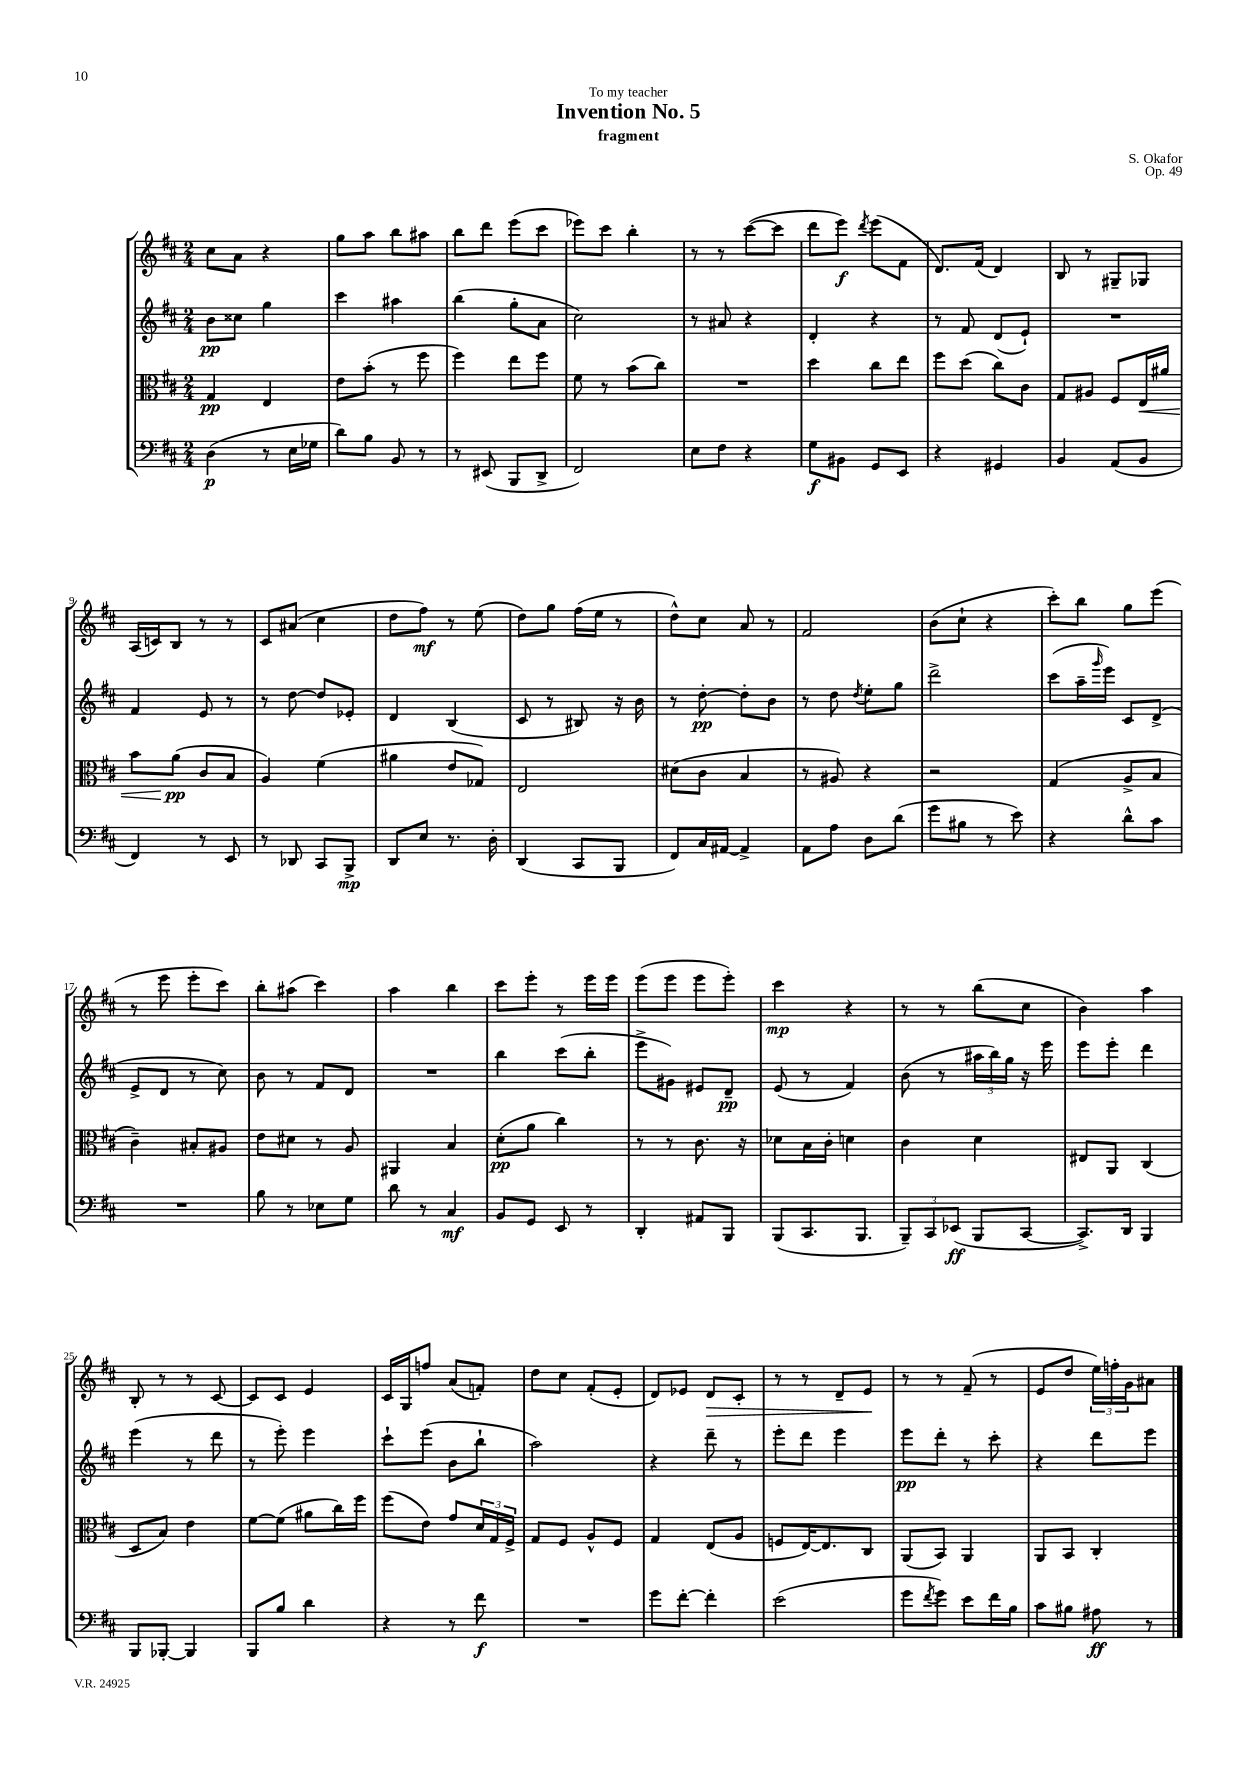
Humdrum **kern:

**kern	**kern	**kern	**kern
*staff4	*staff3	*staff2	*staff1
*clefF4	*clefC3	*clefG2	*clefG2
*k[f#c#]	*k[f#c#]	*k[f#c#]	*k[f#c#]
*M2/4	*M2/4	*M2/4	*M2/4
(4D	4G	8b	8cc#
.	.	8cc##	8a
8r	4E	4gg	4r
16E	.	.	.
16G-	.	.	.
=	=	=	=
8d)	8e	4ccc#	8gg
8B	(8b'	.	8aa
8BB	8r	4aa#	8bb
8r	8ff#	.	8aa#
=	=	=	=
8r	4ff#)	(4bb	8bb
(8EE#	.	.	8ddd
8BBB	8ee	8gg'	(8eee
8DD^	8ff#	8a	8ccc#
=	=	=	=
2FF#)	8f#	2cc#)	8eee-)
.	8r	.	8ccc#
.	(8b	.	4bb'
.	8cc#)	.	.
=	=	=	=
8E	2r	8r	8r
8F#	.	8a#	8r
4r	.	4r	([8ccc#
.	.	.	8ccc#]
=	=	=	=
8G	4dd	4d'	8ddd
8BB#	.	.	8eee)
.	.	.	8qddd
8GG	8cc#	4r	(8eee
8EE	8ee	.	8f#
=	=	=	=
4r	8ff#	8r	8.d)
.	(8dd	8f#	.
.	.	.	(16f#
4GG#	8cc#)	(8d	4d)
.	8c#	8e`)	.
=	=	=	=
4BB	8G	2r	8B
.	8A#	.	8r
(8AA	8F#	.	8G#~
8BB	16E	.	8G-
.	16a#	.	.
=	=	=	=
4FF#)	8b	4f#	(16A
.	.	.	16c)
.	(8a	.	8B
8r	8c#	8e	8r
8EE	8B	8r	8r
=	=	=	=
8r	4A)	8r	8c#
8DD-	.	[8dd	(8a#
8CC#	(4f#	8dd]	4cc#
8BBB^	.	8e-'	.
=	=	=	=
8DD	4a#	4d	8dd
8E	.	.	8ff#)
8.r	8e	(4B	8r
.	8G-)	.	(8ee
16D'	.	.	.
=	=	=	=
(4DD	2E	8c#	8dd)
.	.	8r	8gg
8CC#	.	8B#)	(16ff#
.	.	.	16ee
8BBB	.	16r	8r
.	.	16b	.
=	=	=	=
8FF#)	(8d#	8r	8dd^^)
16C#	8c#	[8dd'	8cc#
[16AA#	.	.	.
4AA#^]	4B	8dd']	8a
.	.	8b	8r
=	=	=	=
8AA	8r	8r	2f#
8A	8A#)	8dd	.
.	.	8qdd	.
8D	4r	8ee'	.
(8d	.	8gg	.
=	=	=	=
8g	2r	2ddd^	(8b
8B#	.	.	8cc#`
8r	.	.	4r
8e)	.	.	.
=	=	=	=
4r	(4G	(8ccc#	8ccc#')
.	.	16aa~	8bb
.	.	16qqggg	.
.	.	16eee)	.
8d^^	8A^	8c#	8gg
8c#	8B	(8d^	(8eee
=	=	=	=
2r	4c#~)	8e^	8r
.	.	8d	8eee
.	8B#'	8r	8eee'
.	8A#	8cc#)	8ccc#)
=	=	=	=
8B	8e	8b	8bb'
8r	8d#	8r	(8aa#
8E-	8r	8f#	4ccc#)
8G	8A	8d	.
=	=	=	=
8d	4AA#	2r	4aa
8r	.	.	.
4C#	4B	.	4bb
=	=	=	=
8BB	(8d'	4bb	8ccc#
8GG	8a	.	8eee'
8EE	4cc#)	(8ccc#	8r
8r	.	8bb'	16eee
.	.	.	16eee
=	=	=	=
4DD'	8r	8eee^	(8eee
.	8r	8g#)	8eee
8AA#	8.c#	8e#	8eee
8BBB	.	8d~	8eee')
.	16r	.	.
=	=	=	=
(8BBB	8d-	(8e	4ccc#
8.CC#	16B	8r	.
.	16c#'	.	.
.	4d	4f#)	4r
8.BBB	.	.	.
=	=	=	=
12BBB~)	4c#	(8b	8r
12CC#	.	.	.
.	.	8r	8r
(12EE-	.	.	.
8BBB	4d	24aa#	(8bb
.	.	24bb)	.
.	.	24gg	.
[8CC#	.	16r	8cc#
.	.	16eee	.
=	=	=	=
8.CC#^])	8E#	8eee	4b)
.	8AA	8eee'	.
16DD	.	.	.
4BBB	(4C#	4ddd	4aa
=	=	=	=
8BBB	8D	(4eee	8B'
[8BBB-'	8B)	.	8r
4BBB-]	4e	8r	8r
.	.	8ddd	[8c#
=	=	=	=
8BBB	[8f#	8r	8c#]
8B	(8f#]	8eee')	8c#
4d	8a#	4eee	4e
.	16cc#)	.	.
.	16ff#	.	.
=	=	=	=
4r	(8ff#	8ccc#`	16c#
.	.	.	16G
.	8e)	(8eee	8ff
8r	8g	8b	(8a
8f#	24d	8bb`	8f')
.	24G	.	.
.	24F#^	.	.
=	=	=	=
2r	8G	2aa)	8dd
.	8F#	.	8cc#
.	8A^^	.	(8f#'
.	8F#	.	8e'
=	=	=	=
8g	4G	4r	8d)
[8f#'	.	.	8e-
4f#']	(8E	8ddd~	8d
.	8A	8r	8c#'
=	=	=	=
(2e	8F	8eee'	8r
.	[16E)	8ddd	8r
.	8.E]	.	.
.	.	4eee	8d~
.	8C#	.	8e
=	=	=	=
8g	(8AA	8eee	8r
8qf#	.	.	.
8g)	8BB)	8ddd'	8r
8e	4AA	8r	(8f#~
16f#	.	8ccc#'	8r
16B	.	.	.
=	=	=	=
8c#	8AA	4r	8e
8B#	8BB	.	8dd
8A#	4C#'	8ddd	24ee)
.	.	.	24ff'
.	.	.	24g
8r	.	8eee	8a#
==	==	==	==
*-	*-	*-	*-
